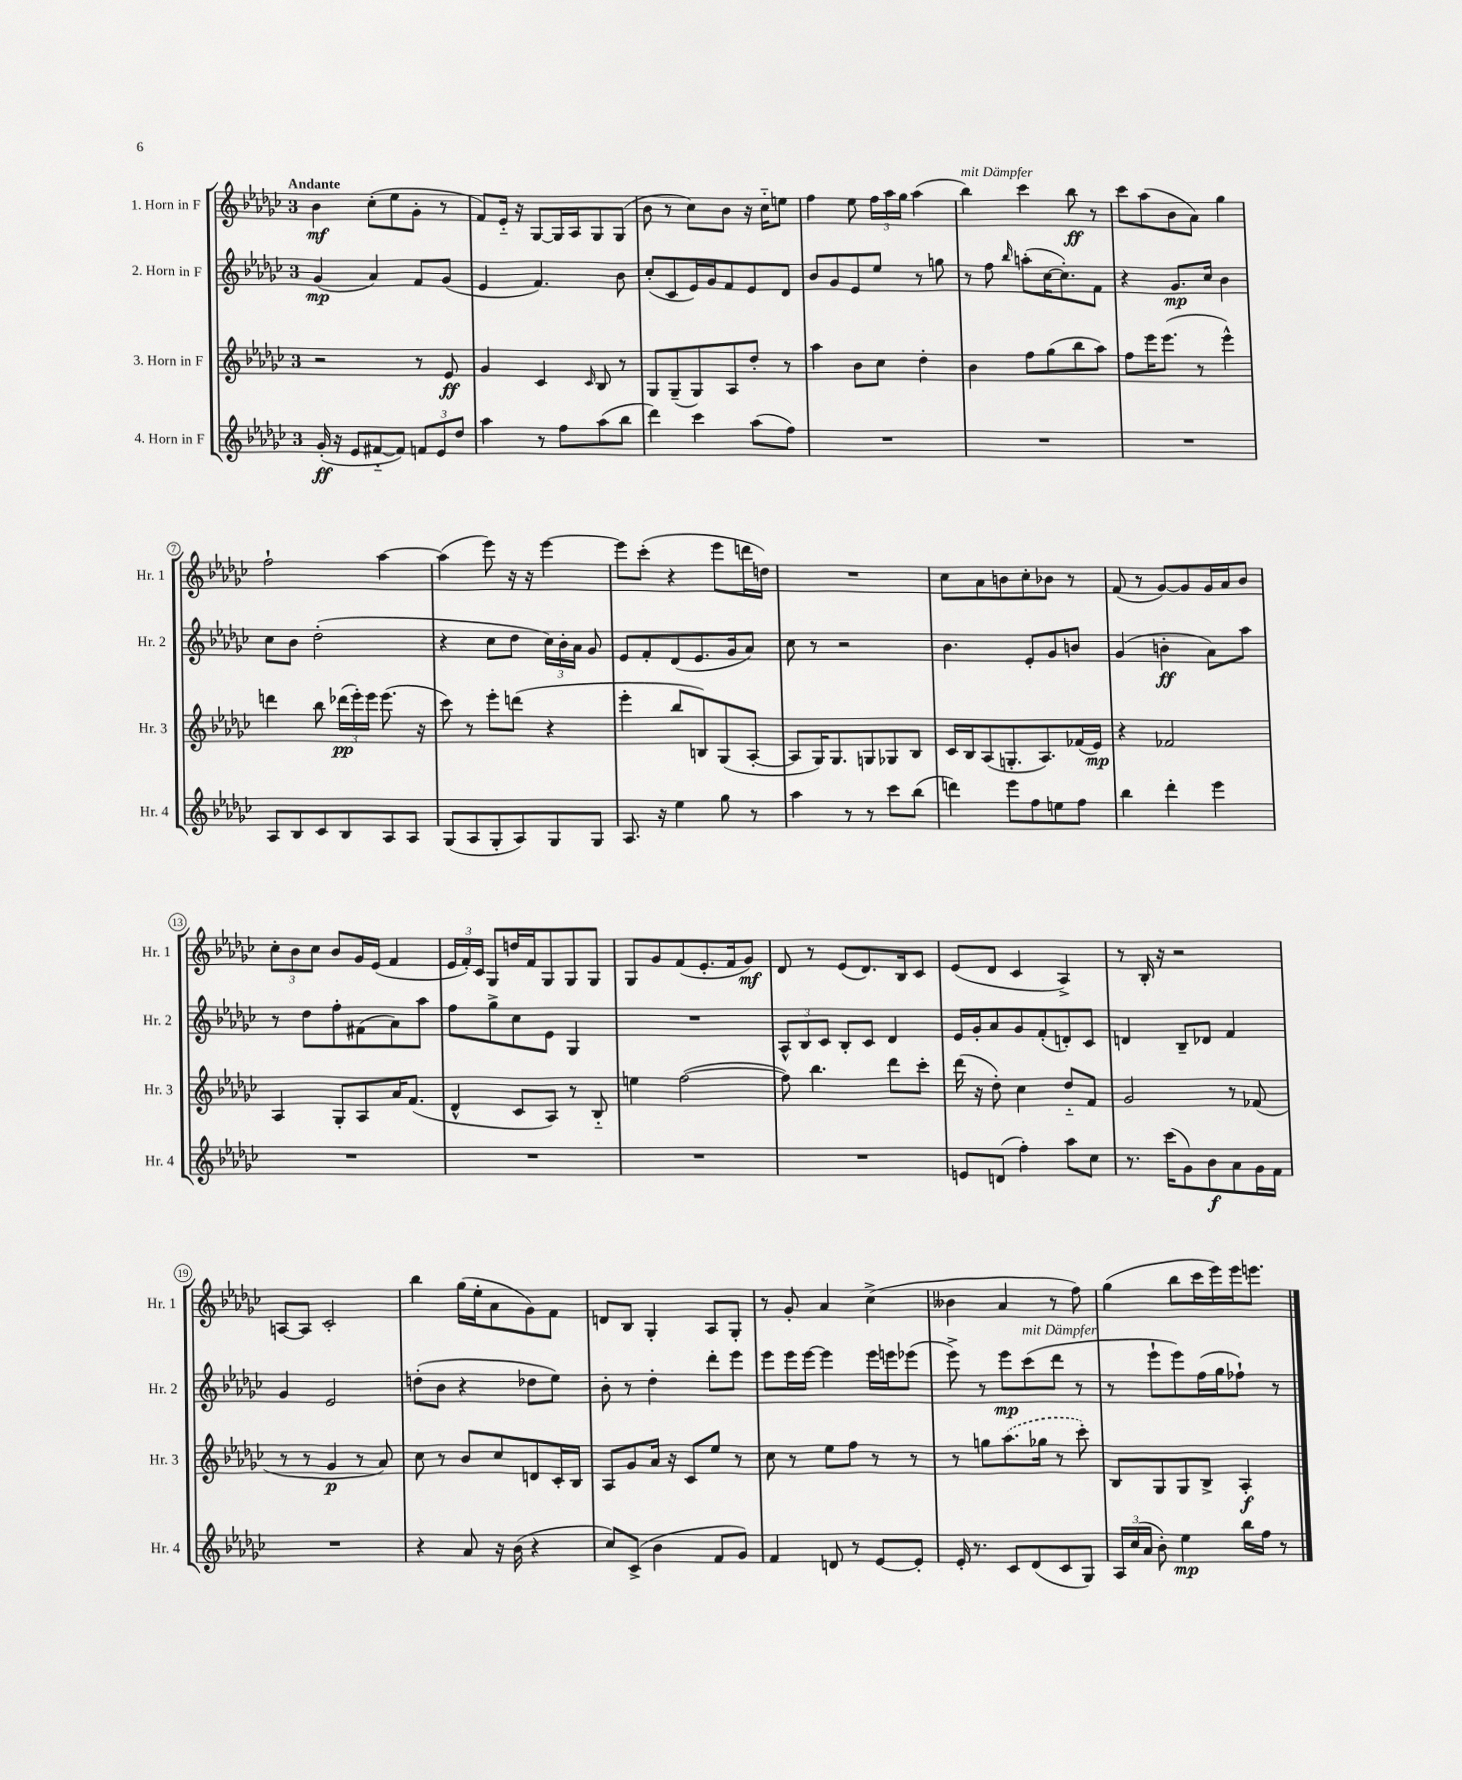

**kern	**kern	**kern	**kern
*staff4	*staff3	*staff2	*staff1
*clefG2	*clefG2	*clefG2	*clefG2
*k[b-e-a-d-g-c-]	*k[b-e-a-d-g-c-]	*k[b-e-a-d-g-c-]	*k[b-e-a-d-g-c-]
*M3/4	*M3/4	*M3/4	*M3/4
(16g-'	2r	(4g-	4b-
16r	.	.	.
8e-	.	.	.
[8f#'~	.	4a-)	(8cc-'
8f#])	.	.	8ee-
12f	8r	8f	8g-'
12e-	.	.	.
.	8e-	(8g-	8r
12dd-	.	.	.
=	=	=	=
4aa-	4g-	4e-	8f)
.	.	.	16e-'~
.	.	.	16r
8r	4c-	4.f)	[8G-
8ff	.	.	16G-]
.	.	.	16A-
.	16qqc-	.	.
(8aa-	8B-	.	8G-
8bb-	8r	8b-	(8G-
=	=	=	=
4ddd-)	8G-	(8cc-'	8b-
.	(8G-~	8c-	8r
4ccc-	8G-)	16e-)	8cc-)
.	.	16g-	.
.	8A-	8f	8b-
(8aa-	8dd-'	8e-	16r
.	.	.	16cc-'~
8ff)	8r	8d-	8ee
=	=	=	=
2.r	4aa-	8b-	4ff
.	.	8g-	.
.	8b-	8e-	8ee-
.	8cc-	8ee-	24ff
.	.	.	24aa-
.	.	.	24gg-
.	4dd-'	8r	(4aa-
.	.	8gg	.
=	=	=	=
2.r	4b-	8r	4bb-)
.	.	8ff	.
.	.	16qqbb-	.
.	8ff	(8aa'	4ccc-
.	(8gg-	[16cc-	.
.	.	8.cc-'])	.
.	8bb-	.	8bb-
.	8aa-)	8f	8r
=	=	=	=
2.r	8ff	4r	8ccc-
.	16eee-	.	(8aa-
.	(8.eee-	.	.
.	.	8.g-	8b-
.	8r	.	8a-)
.	.	16cc-	.
.	4eee-^^)	4b-	4gg-
=	=	=	=
8A-	4ddd	8cc-	2ff`
8B-	.	8b-	.
8c-	8bb-	(2dd-'	.
8B-	(24ddd-	.	.
.	24eee-')	.	.
.	24eee-	.	.
8A-	(8.eee-	.	[4aa-
8A-	.	.	.
.	16r	.	.
=	=	=	=
(8G-	8ccc-)	4r	(4aa-]
8A-	8r	.	.
8G-'	8eee-'	8cc-	8eee-)
8A-)	(8ddd	8dd-	16r
.	.	.	16r
8G-	4r	24cc-)	[4eee-
.	.	24b-'	.
.	.	24a-	.
8G-	.	8g-	.
=	=	=	=
8.A-	4eee-'	8e-	8eee-]
.	.	8f'	(8ccc-'
16r	.	.	.
4ee-	8bb-	(8d-	4r
.	8B)	8.e-	.
8gg-	(8G-	.	8eee-
.	.	16g-	.
8r	[8A-'	8a-)	16ddd
.	.	.	16dd)
=	=	=	=
4aa-	8A-]	8cc-	2.r
.	16G-)	8r	.
.	8.G-	.	.
8r	.	2r	.
8r	8G	.	.
8ccc-	8G-	.	.
(8bb-	8B-	.	.
=	=	=	=
4ddd)	16c-	4.b-	8cc-
.	16B-	.	.
.	(8A-	.	8a-
8eee-	8.G'	.	8b
8ff	.	8e-'	8cc-'
.	8.A-)	.	.
8ee	.	8g-	8b-
8ff	(16f-	8b	8r
.	16e-)	.	.
=	=	=	=
4bb-	4r	(4g-	(8f
.	.	.	8r
4ddd-'	2f-	4b'	[8g-)
.	.	.	8g-]
4eee-	.	8a-)	16g-
.	.	.	16a-
.	.	8aa-	8b-
=	=	=	=
2.r	4A-	8r	12cc-'
.	.	.	12b-
.	.	8dd-	.
.	.	.	12cc-
.	8G-'	8ff'	8b-
.	8A-	(8f#	16g-
.	.	.	(16e-
.	16a-	8a-)	4f
.	(8.f	.	.
.	.	8aa-	.
=	=	=	=
2.r	4d-^^	8ff	24e-
.	.	.	24f')
.	.	.	24c-
.	.	8gg-^	8G-
.	8c-	8cc-	16dd
.	.	.	16f
.	8A-)	8e-	8G-
.	8r	4G-	8G-
.	8B-'~	.	8G-
=	=	=	=
2.r	4ee	2.r	8G-
.	.	.	8g-
.	([2ff	.	(8f
.	.	.	8.e-'
.	.	.	16f
.	.	.	8g-)
=	=	=	=
2.r	8ff])	12A-^^	8d-
.	.	12B-	.
.	4.bb-	.	8r
.	.	12c-	.
.	.	8B-'	(8e-
.	.	8c-	8.d-)
.	8ddd-	4d-	.
.	.	.	16B-
.	8ccc-'	.	8c-
=	=	=	=
8e	(16ddd-	16e-	(8e-
.	16r	16g-'	.
(8d	8dd-')	8a-	8d-
4ff')	4cc-	8g-	4c-
.	.	(8f'	.
8aa-	8dd-'~	8d')	4A-^)
8cc-	8f	8c-	.
=	=	=	=
8.r	2g-	4d	8r
.	.	.	16B-'
(16ccc-	.	.	16r
8g-)	.	8B-~	2r
8b-	.	8d-	.
8a-	8r	4f	.
16g-	(8f-	.	.
16f	.	.	.
=	=	=	=
2.r	8r	4g-	[8A
.	8r	.	8A]
.	4g-	2e-	2c-'
.	8r	.	.
.	8a-)	.	.
=	=	=	=
4r	8cc-	(8dd'	4bb-
.	8r	8b-	.
8a-	8b-	4r	(16gg-
.	.	.	16ee-'
16r	8cc-	.	8a-
(16b-	.	.	.
4r	8d	8dd-	8g-)
.	16c-'	8ee-)	8f
.	16B-	.	.
=	=	=	=
8cc-)	8A-	8b-'	8d
(8c-^	8g-	8r	8B-
4b-	16a-	4dd-'	4G-'
.	16r	.	.
.	8c-	.	.
8f	8ee-	8ddd-'	8A-
8g-)	8r	8eee-	8G-'
=	=	=	=
4f	8cc-	8eee-	8r
.	8r	16eee-	8g-'
.	.	[16eee-	.
8d	8ee-	4eee-]	4a-
8r	8ff	.	.
[8e-	8r	16eee-	(4cc-^
.	.	16eee	.
8e-']	8r	(8eee-	.
=	=	=	=
16e-'	8r	8eee-^)	4b--
8.r	.	.	.
.	8gg	8r	.
8c-	(8.aa-	8eee-	4a-
(8d-	.	(8ccc-	.
.	16gg-	.	.
8c-	8r	8ddd-	8r
8G-)	8ccc-')	8r	8ff)
=	=	=	=
24A-	8B-	8r	(4gg-
(24cc-	.	.	.
24a-	.	.	.
8b-')	8G-	8eee-`	.
4ee-	8G-	8eee-)	8bb-
.	8B-^	(16ff	16ccc-
.	.	16gg-	16eee-)
16bb-	4A-'	8ff-`)	16eee-
16ff	.	.	8.eee
8r	.	8r	.
==	==	==	==
*-	*-	*-	*-
